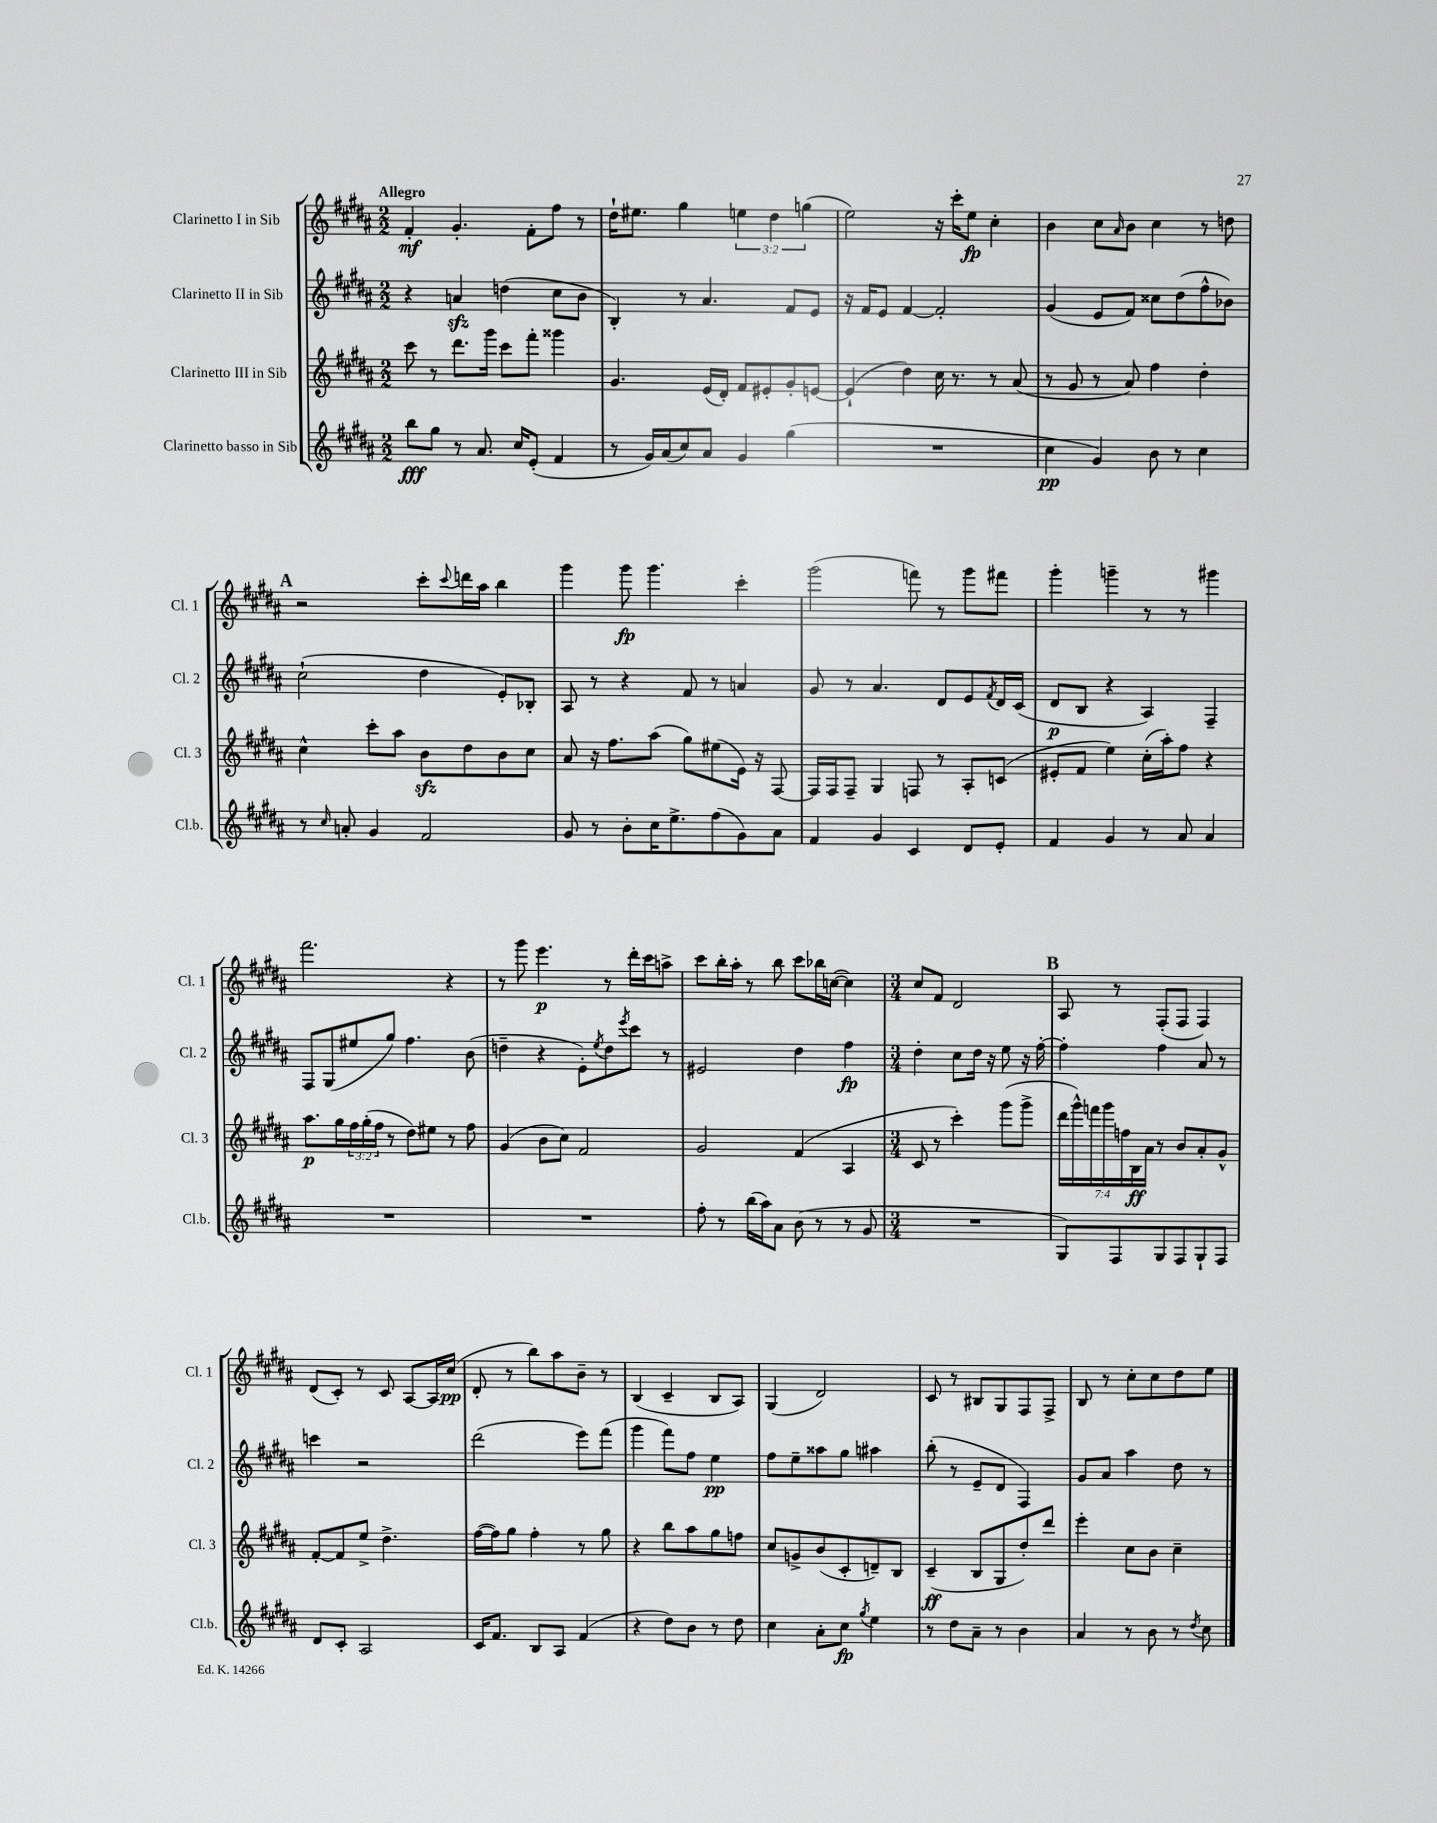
<<
\new StaffGroup <<
\new Staff = "s0" \with { instrumentName = "Clarinetto I in Sib" shortInstrumentName = "Cl. 1" } {
    \clef treble \key b \major \numericTimeSignature \time 2/2 \override Staff.TupletNumber.text = #tuplet-number::calc-fraction-text \tempo "Allegro"
    fis'4-.\mf gis'4.-. fis'8-. fis''8 r8 |
    dis''16-! eis''8. gis''4 \tuplet 3/2 { e''4 dis''4 g''4( } |
    e''2) r16 cis'''16-. e''8\fp cis''4-. |
    b'4 cis''8 \grace { ais'16 } b'8 cis''4 r8 d''8 |
    \mark \markup { \bold "A" } r2 cis'''8-. \appoggiatura { cis'''8 } d'''16 ais''16 b''4 |
    gis'''4 gis'''8\fp gis'''4. cis'''4-. |
    gis'''2( f'''8) r8 gis'''8 fis'''8 |
    gis'''4-. g'''4-- r8 r8 gis'''4 |
    fis'''2. r4 |
    r8 gis'''8 e'''4.\p r8 dis'''16-. cis'''16 a''8-> |
    cis'''8 b''16-. ais''16-. r8 b''8 cis'''8 bes''16 c''16~( c''4) |
    \numericTimeSignature \time 3/4 cis''8 fis'8 dis'2 |
    \mark \markup { \bold "B" } ais8 r8 fis8-.( fis8 fis4) |
    dis'8( cis'8-.) r8 cis'8 ais8~ ais16 cis''16\pp( |
    dis'8-. r8 b''8) ais''8 b'8-- r8 |
    b4( cis'4-- b8 ais8) |
    gis4( dis'2) |
    cis'8 r8 bis8 gis8 fis8 fis8-> |
    b8 r8 cis''8-. cis''8 dis''8 e''8 \bar "|." |
}
\new Staff = "s1" \with { instrumentName = "Clarinetto II in Sib" shortInstrumentName = "Cl. 2" } {
    \clef treble \key b \major \numericTimeSignature \time 2/2
    r4 a'4\sfz d''4( cis''8 b'8 |
    b4-.) r8 ais'4. fis'8 e'8 |
    r16 fis'16 e'8 fis'4~ fis'2-. |
    gis'4( e'8 fis'8) cisis''8 dis''8( fis''8-^ bes'8) |
    \mark \markup { \bold "A" } cis''2-!( dis''4 e'8-.) bes8-. |
    ais8 r8 r4 fis'8 r8 a'4 |
    gis'8 r8 ais'4. dis'8 e'8 \acciaccatura { fis'8 } dis'16 cis'16( |
    dis'8\p b8 r4 ais4) fis4-- |
    fis8 gis8( eis''8 gis''8) fis''4. b'8( |
    d''4-- r4 e'8-.) \acciaccatura { e''8 } d''8 \acciaccatura { e'''8 } cis'''8 r8 |
    eis'2 dis''4 fis''4\fp |
    \numericTimeSignature \time 3/4 dis''4-. cis''8 dis''16 r16 e''8 r16 fis''16~-. |
    \mark \markup { \bold "B" } fis''4-. fis''4 ais'8 r8 |
    c'''4 r2 |
    dis'''2( e'''8) fis'''8( |
    gis'''4 fis'''8) fis''8 e''4\pp |
    fis''8 e''8-- aisis''8 gis''8 ais''4 |
    b''8-.( r8 e'8-- dis'8 fis4) |
    gis'8 ais'8 ais''4 dis''8 r8 \bar "|." |
}
\new Staff = "s2" \with { instrumentName = "Clarinetto III in Sib" shortInstrumentName = "Cl. 3" } {
    \clef treble \key b \major \numericTimeSignature \time 2/2 \override Staff.TupletNumber.text = #tuplet-number::calc-fraction-text
    cis'''8 r8 dis'''8. gis'''16 cis'''8 fis'''8-. gisis'''4 |
    gis'4. e'16( dis'16-.) fis'8 eis'8-. gis'8-. e'8~ |
    e'4-!( dis''4) cis''16 r8. r8 ais'8( |
    r8 gis'8 r8 ais'8) fis''4 dis''4-. |
    \mark \markup { \bold "A" } cis''4-^ cis'''8-. ais''8 b'8\sfz dis''8 b'8 cis''8 |
    ais'8 r16 fis''8. ais''8( gis''8) eis''8( e'16) r16 fis8~ |
    fis16 fis16 fis8-- gis4 f8 r8 ais8-. c'8( |
    eis'8-. fis'8 e''4) cis''16-.( ais''16-.) fis''8 r4 |
    ais''8.\p gis''16 \tuplet 3/2 { fis''16 gis''16-.( fis''16 } r8 dis''8) eis''8 r8 fis''8 |
    gis'4( b'8 cis''8) fis'2 |
    gis'2 fis'4( ais4 |
    \numericTimeSignature \time 3/4 cis'8 r8 cis'''4-.) gis'''8( gis'''8-> |
    \mark \markup { \bold "B" } \tuplet 7/4 { dis'''16 gis'''16-^) f'''16 gis'''16 f''16 b16\ff ais'16 } r8 b'8 ais'8-. gis'8-^ |
    fis'8~-. fis'8 e''8-> dis''4.-> |
    fis''16~( fis''16) gis''8 fis''4-. r8 gis''8 |
    r4 b''8 ais''8 gis''8 f''8 |
    cis''8 g'8-> b'8( cis'8-. d'8--) b8 |
    cis'4--\ff( b8 gis8 dis''8-.) dis'''8 |
    e'''4-. cis''8 b'8 cis''4-- \bar "|." |
}
\new Staff = "s3" \with { instrumentName = "Clarinetto basso in Sib" shortInstrumentName = "Cl.b." } {
    \clef treble \key b \major \numericTimeSignature \time 2/2
    b''8\fff gis''8 r8 ais'8. cis''16 e'8-.( fis'4 |
    r8 gis'16) ais'16( cis''8) ais'8 gis'4 gis''4( |
    R1 |
    cis''4\pp gis'4) b'8 r8 cis''4 |
    \mark \markup { \bold "A" } r8 \grace { cis''16 } a'8-. gis'4 fis'2 |
    gis'8 r8 b'8-. cis''16 e''8.-> fis''8( gis'8) ais'8 |
    fis'4 gis'4 cis'4 dis'8 e'8-. |
    fis'4 gis'4 r8 ais'8 ais'4 |
    R1 |
    R1 |
    fis''8-. r8 b''16( ais''16) ais'8 b'8( r8 r8 gis'8 |
    \numericTimeSignature \time 3/4 R2. |
    \mark \markup { \bold "B" } gis8) fis8 gis8 fis8 gis8-! fis8 |
    dis'8 cis'8-. ais2 |
    cis'16 fis'8. b8 ais8 fis'4( |
    r4 dis''8) b'8 r8 dis''8 |
    cis''4 ais'8-. cis''8\fp \acciaccatura { gis''8 } e''4 |
    r8 dis''8 ais'8-- r8 b'4 |
    ais'4 r8 b'8 r8 \acciaccatura { dis''8 } cis''8 \bar "|." |
}
>>
>>
\layout { \context { \Score \remove "Bar_number_engraver" } }
